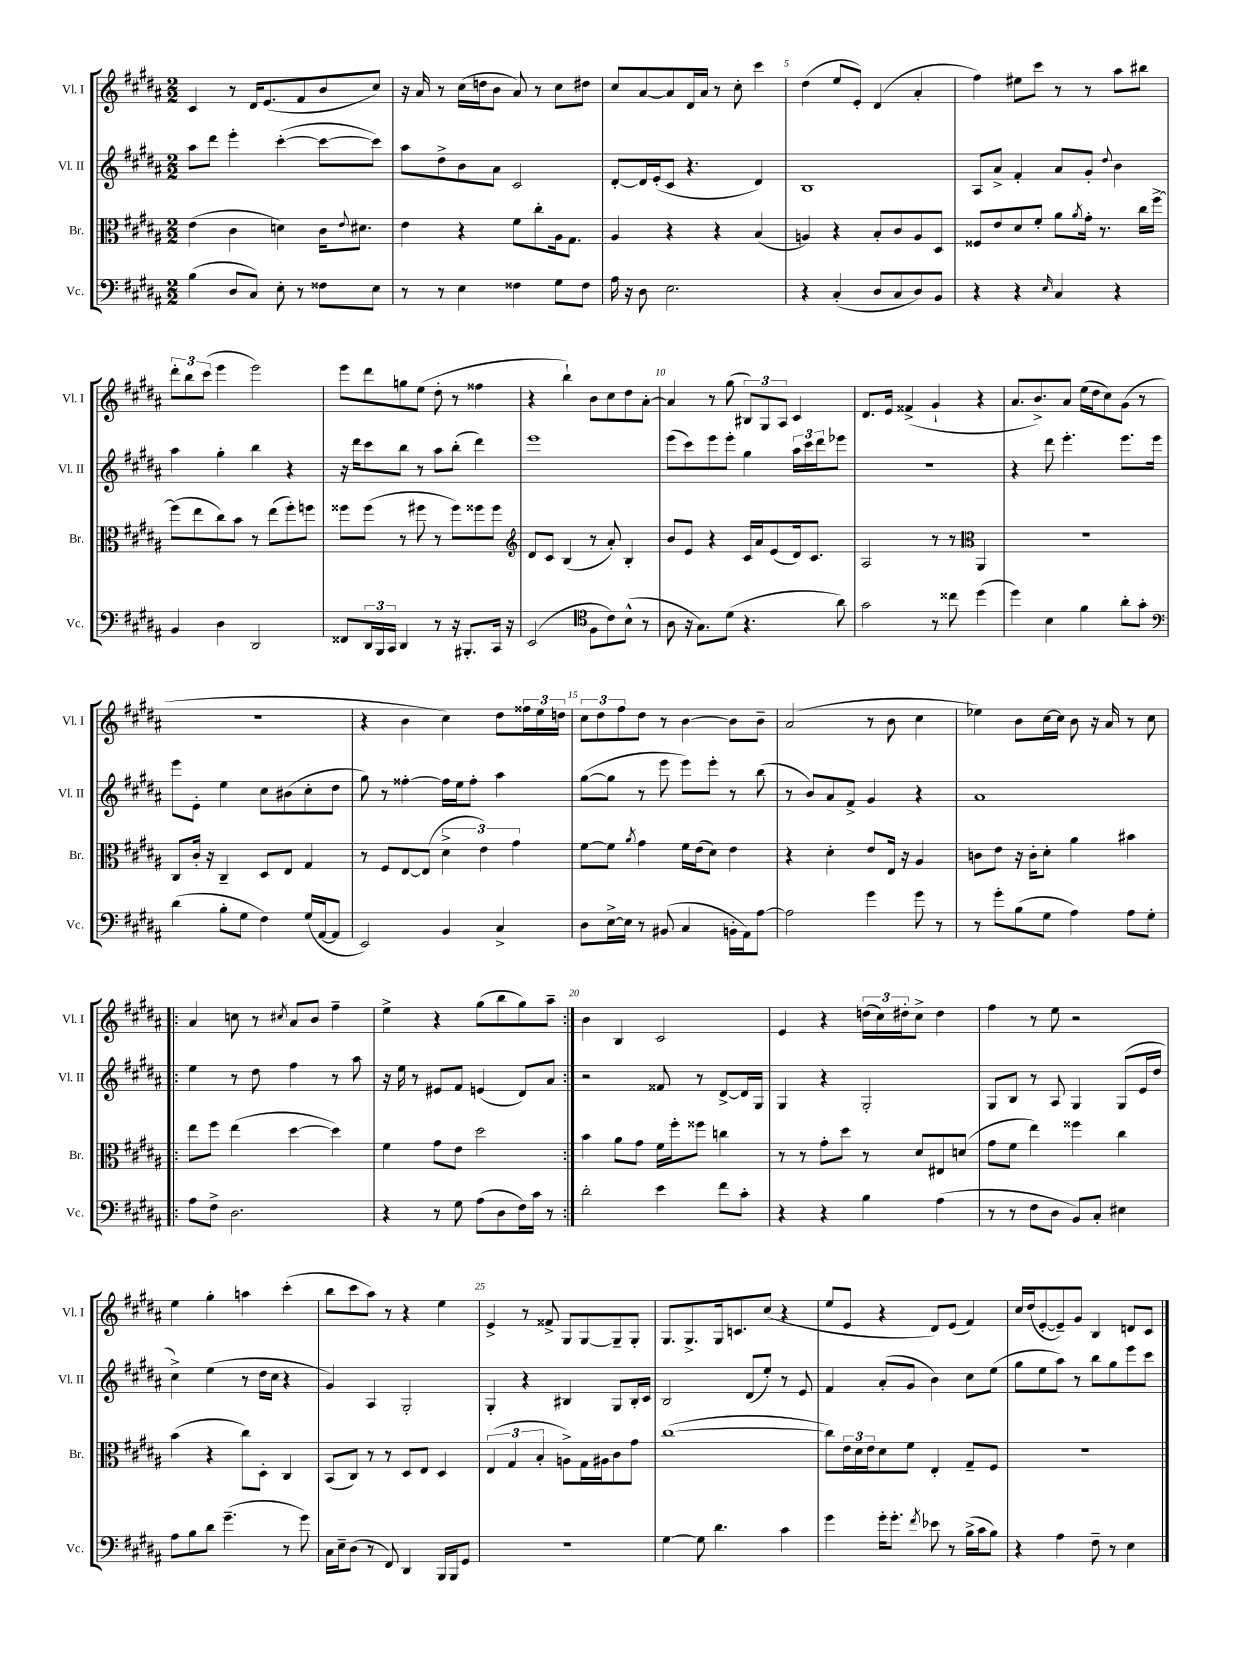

**kern	**kern	**kern	**kern
*part4	*part3	*part2	*part1
*staff4	*staff3	*staff2	*staff1
*I"Vc.	*I"Br.	*I"Vl. II	*I"Vl. I
*I'Vc.	*I'Br.	*I'Vl. II	*I'Vl. I
*clefF4	*clefC3	*clefG2	*clefG2
*k[f#c#g#d#a#]	*k[f#c#g#d#a#]	*k[f#c#g#d#a#]	*k[f#c#g#d#a#]
*M2/2	*M2/2	*M2/2	*M2/2
=2	=2	=2	=2
(4B\	(4e\	8aa#\L	4c#/
.	.	8ddd#\J	.
8D#/L	4c#\	4eee'\	8r
8C#/J)	.	.	16d#/KL
.	.	.	(8.e/
8E'\	4dn\)	([4ccc#'\	.
8r	.	.	8f#/
8F##X\L	16c#\KL	8ccc#\L_	8b/
.	8qqe/	.	.
.	8.d#X\J	.	.
8E\J	.	8ccc#\J])	8cc#/J)
=3	=3	=3	=3
8r	4e\	8aa#\L	16r
.	.	.	16a#/
8r	.	8dd#^\	8r
4E\	4r	8b\	(16cc#\LL
.	.	.	16ddn\J
.	.	8a#\J	8b\J
4F##X\	8f#\L	2c#/	8a#/)
.	8cc#'\	.	8r
8G#\L	16A#\k	.	8cc#\L
.	8.G#\J	.	.
8F##\J	.	.	8dd#X\J
=4	=4	=4	=4
16A#\	4A#/	[8d#'/L	8cc#/L
16r	.	.	.
8D#\	.	16d#/L]	[8a#/
.	.	(16e'/J	.
2.E\	4r	8c#/J	8a#/]
.	.	4.r	16d#/L
.	.	.	16a#/JJ
.	4r	.	8r
.	.	.	8cc#'\
.	(4B/	4d#/)	4ccc#\
=5	=5	=5	=5
4r	4An/)	1B	(4dd#\
(4C#'/	4r	.	8ee/L
.	.	.	8e'/J)
8D#/L	8B'/L	.	(4d#/
8C#/	8c#/	.	.
8D#/)	8A/	.	4a#'/
8BB/J	8D#/J	.	.
=6	=6	=6	=6
4r	8F##X/L	8A#/L	4ff#\)
.	8e/	8a#^/J	.
4r	8d#/	4f#'/	8ee#X\L
.	8f#'/J	.	8ccc#\J
16qqE/	.	.	.
4C#/	8a#\L	8a#/L	8r
.	8qa#/	.	.
.	16g#'\Jk	8g#'/J	8r
.	8.r	.	.
.	.	8qqdd#/	.
4r	.	4b\	8aa#\L
.	16cc#\LL	.	8bb#X\J
.	[16ff#^\JJ	.	.
!!LO:LB:g=z
=7	=7	=7	=7
4BB/	(8ff#\L]	4aa#\	12ddd#'\L
.	.	.	12bb\
.	8ee\	.	.
.	.	.	(12ccc#\J
4D#\	8cc#\)	4gg#'\	4eee\
.	8b\J	.	.
2DD#/	8r	4bb\	2eee\)
.	(8ee\L	.	.
.	8ff#'\)	4r	.
.	8ffn\J	.	.
=8	=8	=8	=8
8FF##X/L	8ff##X\L	16r	8eee\L
.	.	16ddd#\KL	.
24DD#/L	(8ff##\J	8ccc#\	8ddd#\
24BBB/	.	.	.
24CC#/JJ	.	.	.
4DD#/	8r	8bb\J	8ggn\
.	8ff#X\	8r	(8ee\J
8r	8r	8aa#\L	8dd#'\
16r	8ff#\L)	(8bb'\J	8r
8.BBB#X'/L	.	.	.
.	8ff##X\	4ddd#\)	4ff##X\
16CC#/Jk	8ff##\J	.	.
16r	.	.	.
=9	=9	=9	=9
*	*clefG2	*	*
(2EE/	8d#/L	1eee	4r
.	8c#/J	.	.
.	(4B/	.	4bb`\)
*clefC4	*	*	*
8F#\L	8r	.	8b\L
8c#\)	8a#'/)	.	8cc#\
(8B^^\J	4B'/	.	8dd#\
8r	.	.	[8a#'\J
=10	=10	=10	=10
8A#\	8b/L	(8eee\L	4a#/]
16r	8e/J	8ccc#\)	.
8.G#\L)	.	.	.
.	4r	8eee\	8r
(8d#\J	.	8eee'\J	(8gg#\
4.r	16c#/LL	4gg#\	12B#X/L)
.	16a#/J	.	.
.	.	.	12G#/
.	(8e/	.	.
.	.	.	12A#/J
.	16d#/k)	24aa#\LL	4c#/
.	.	24ccc#\	.
.	8.c#/J	.	.
.	.	24ddd#\J	.
8a#\)	.	8eee-X\J	.
=11	=11	=11	=11
2g#\	2A#/	1r	8.d#/L
.	.	.	16e/Jk
.	.	.	(4f##X^/
8r	8r	.	4g#`/
8cc##X\	8r	.	.
*	*clefC3	*	*
(4dd#\	4AA#/	.	4r
=12	=12	=12	=12
4dd#\)	1r	4r	8.a#/L
.	.	.	8.b^/)
4B\	.	8ddd#\	.
.	.	4.eee'\	8a#/J
4f#\	.	.	(16ee\LL
.	.	.	16dd#\J
.	.	.	8cc#\)
8a#'\L	.	8.eee\L	(8g#\J
8g#'\J	.	.	8r
.	.	16eee\Jk	.
!!LO:LB:g=z
=13	=13	=13	=13
*clefF4	*	*	*
(4d#\	8C#/L	8eee\L	1r
.	16c#'/Jk	8e'\J	.
.	16r	.	.
8B'\L	4C#~/	4ee\	.
8G#\J	.	.	.
4F#\)	8D#/L	8cc#\L	.
.	8E/J	(8b#X\	.
(16G#/LL	4G#/	8cc#'\	.
[16AA#/J	.	.	.
8AA#/J]	.	8dd#\J	.
=14	=14	=14	=14
2EE/)	8r	8gg#\)	4r
.	8F#/L	8r	.
.	[8E/	[4ff##X'\	4b\
.	(8E/J]	.	.
4BB/	6d#^\	16ff##\LL]	4cc#\)
.	.	16ee\J	.
.	.	8ff##'\J	.
.	6e\)	.	.
4C#^/	.	4aa#\	8dd#\L
.	6g#\	.	.
.	.	.	24ff##X\L
.	.	.	24ee\
.	.	.	24ddn\JJ
=15	=15	=15	=15
8D#\L	[8f#\L	([8gg#\L	12cc#\L
.	.	.	12dd#\
[16E^\L	8f#\J]	8gg#\J]	.
.	.	.	12ff#\
16E\JJ]	.	.	.
.	8qa#/	.	.
8r	4g#\	8r	8dd#\J
(8BB#X/	.	8eee\	8r
4C#/	16f#\LL	8eee\L)	[4b\
.	(16e\J	.	.
.	8d#\J)	8eee'\J	.
16BBn'\LL	4e\	8r	8b\L]
16AA#\J)	.	.	.
[8A#\J	.	(8bb\	8b~\J
=16	=16	=16	=16
2A#\]	4r	8r	(2a#/
.	.	8b/L)	.
.	4d#'\	8a#/	.
.	.	8f#^/J	.
4g#\	8e/L	4g#/	8r
.	16E/Jk	.	8b\
.	16r	.	.
8g#\	4A#/	4r	4cc#\
8r	.	.	.
=17	=17	=17	=17
8r	8cn\L	1a#	4ee-X\)
8g#'\L	8e\J	.	.
(8B\	16r	.	8b\L
.	16c'\KL	.	.
8G#\J	8d#'\J	.	[16cc#\L
.	.	.	16cc#\JJ]
4A#\)	4a#\	.	8b\
.	.	.	16r
.	.	.	16a#/
8A#\L	4b#X\	.	8r
8G#'\J	.	.	8cc#\
!!LO:LB:g=z
=18!|:	=18!|:	=18!|:	=18!|:
8A#\L	8ee\L	4ee\	4a#/
8F#^\J	8ff#\J	.	.
2.D#\	(4ee\	8r	8ccn\
.	.	8dd#\	8r
.	.	.	8qcc#X/
.	[4dd#\	4ff#\	8a#/L
.	.	.	8b/J
.	4dd#\])	8r	4ff#~\
.	.	8aa#\	.
=19	=19	=19	=19
4r	4f#\	16r	4ee^\
.	.	16ee\	.
.	.	8r	.
8r	8g#\L	8e#X/L	4r
8G#\	8e\J	8f#/J	.
(8A#\L	2dd#\	(4en/	(8gg#\L
8D#\	.	.	8bb\
16F#\L)	.	8d#/L)	8gg#\)
16c#\JJ	.	.	.
8r	.	8a#/J	8aa#~\J
=20:|!	=20:|!	=20:|!	=20:|!
2d#'\	4b\	2r	4b\
.	8a#\L	.	4B/
.	8g#\J	.	.
4e\	16f#\LL	8f##X/	2c#/
.	16ff#'\J	.	.
.	8ff##X\J	8r	.
8f#\L	4ccn\	[8d#^/L	.
8c#'\J	.	16d#/L]	.
.	.	16G#/JJ	.
=21	=21	=21	=21
4r	8r	4G#/	4e/
.	8r	.	.
4r	8g#'\L	4r	4r
.	8dd#\J	.	.
4B\	8r	2G#'/	(24ddn\LL
.	.	.	24cc#\)
.	.	.	24dd#X'\J
.	8d#/L	.	8cc#^\J
(4A#\	8E#X/	.	4dd#\
.	(8dn/J	.	.
=22	=22	=22	=22
8r	8g#\L	8G#/L	4ff#\
8r	8f#\J	8B/J	.
8F#\L	4ee\)	8r	8r
8D#\J	.	8A#/	8ee\
8BB/L)	4ff##X\	4G#/	2r
8C#'/J	.	.	.
4E#X\	4cc#\	(8G#/L	.
.	.	16e/L	.
.	.	16dd#/JJ	.
!!LO:LB:g=z
=23	=23	=23	=23
8A#\L	(4b\	4cc#^\)	4ee\
8B\	.	.	.
8d#\J	4r	(4ee\	4gg#'\
(4.g#~\	.	.	.
.	8cc#\L)	8r	4aan\
.	8D#'\J	16dd#\LL	.
.	.	16cc#\JJ	.
8r	4C#/	4r	(4ccc#'\
8g#\)	.	.	.
=24	=24	=24	=24
16C#\LL	(8BB/L	4g#/)	8bb\L
16E~\J	.	.	.
(8D#\J	8C#/J)	.	8ccc#\
8r	8r	4A#/	8aa#\J)
8FF#/)	8r	.	8r
4DD#/	8D#/L	2G#'/	4r
.	8E/J	.	.
16BBB/LL	4D#/	.	4ee\
16BBB/J	.	.	.
8GG#/J	.	.	.
=25	=25	=25	=25
1r	(6E/	4G#'/	4e^/
.	6G#/	.	.
.	.	4r	8r
.	6B'/	.	.
.	.	.	8f##X^/
.	8An^\L)	4B#X/	8G#/L
.	16G#\L	.	[8G#/
.	16A#X\J	.	.
.	8c#\	8G#/L	8G#~/]
.	8g#\J	16B#'/L	8G#'/J
.	.	16c#/JJ	.
=26	=26	=26	=26
[4G#\	([1cc#	2B/	8.G#/L
.	.	.	8.G#^/
8G#\]	.	.	.
4.d#\	.	.	16G#/k
.	.	.	8.cn/
.	.	(8d#/L	.
.	.	8ee'/J)	(8cc#/J
4c#\	.	8r	4r
.	.	8e/	.
=27	=27	=27	=27
4g#\	8cc#\L])	4f#/	8ee/L
.	24e\L	.	8e/J
.	24d#\	.	.
.	24e\J	.	.
16g#'\KL	8d#\	(8a#'/L	4r
8.g#'\J	.	.	.
.	8f#\J	8g#/J	.
8qf#/	.	.	.
8e-X\	4E'/	4b\)	8d#/L)
8r	.	.	(8e/J
(16B^\LL	8G#~/L	8cc#\L	4f#/)
16c#\J	.	.	.
8B\J)	8F#/J	(8ee\J	.
=28	=28	=28	=28
4r	1r	8gg#\L	16cc#/LL
.	.	.	(16dd#/J
.	.	8ee\	[8e'/
4A#\	.	8aa#\J)	8e~/])
.	.	8r	8g#/J
8F#~\	.	8bb\L	4B/
8r	.	8gg#\	.
4E\	.	8eee\	8dn/L
.	.	8ccc#\J	8c#/J
==	==	==	==
*-	*-	*-	*-
